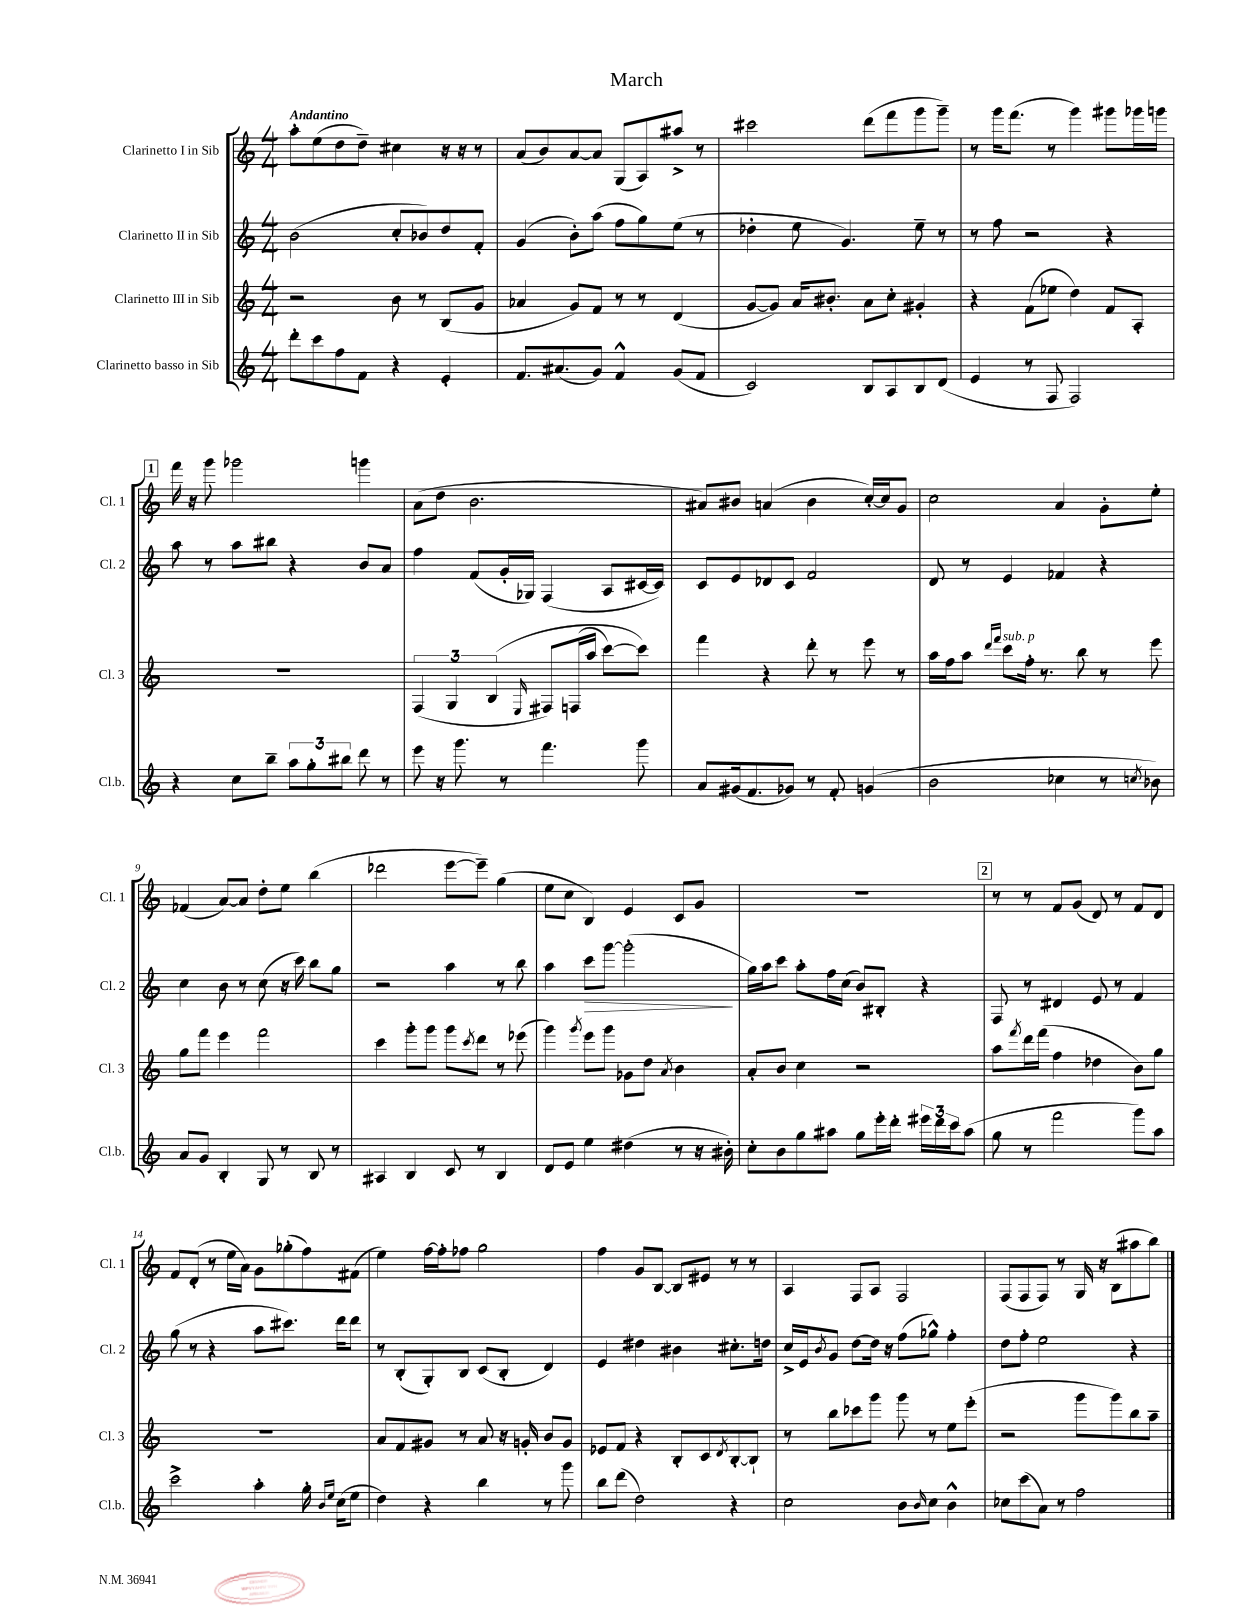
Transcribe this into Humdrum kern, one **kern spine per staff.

**kern	**kern	**kern	**kern
*staff4	*staff3	*staff2	*staff1
*clefG2	*clefG2	*clefG2	*clefG2
*k[]	*k[]	*k[]	*k[]
*M4/4	*M4/4	*M4/4	*M4/4
8ddd'	2r	(2b	8aa'
8ccc	.	.	(8ee
8ff	.	.	8dd
8f	.	.	8dd~)
4r	8b	8cc'	4cc#
.	8r	8b-)	.
4e'	(8B	8dd	16r
.	.	.	16r
.	8g	8f'	8r
=	=	=	=
8.f	4a-	(4g	(8a
.	.	.	8b)
(8.a#	.	.	.
.	8g)	8b')	[8a
8g)	8f	(8aa	8a]
4f^^	8r	8ff	(8G
.	8r	8gg)	8A)
(8g	(4d	(8ee	8aa#^
8f	.	8r	8r
=	=	=	=
2c)	[8g	4dd-'	2ccc#
.	8g])	.	.
.	16a	8ee	.
.	8.b#'	.	.
.	.	4.g)	.
8B	8a	.	(8ddd
8A	8cc'	.	8fff
8B	4g#'	8ee~	8ggg
(8d	.	8r	8ggg~)
=	=	=	=
4e	4r	8r	8r
.	.	8ff	16ggg
.	.	.	(8.fff
8r	(8f	2r	.
8F	8ee-	.	8r
2F)	4dd)	.	4ggg)
.	8f	4r	8ggg#
.	8A'	.	16ggg-
.	.	.	16ggg
=	=	=	=
4r	1r	8aa	16fff
.	.	.	16r
.	.	8r	8ggg
8cc	.	8aa	2ggg-
8bb~	.	8bb#	.
12aa	.	4r	.
12gg'	.	.	.
12bb#	.	.	.
8ddd	.	8b	4ggg
8r	.	8a	.
=	=	=	=
8eee	(6F	4ff	(8a
16r	.	.	8dd
.	6G	.	.
8.ggg	.	.	.
.	.	(8f	2.b
.	&(6B	.	.
8r	.	16g'	.
.	.	16G-)	.
.	16qqE	.	.
4.fff	8F#)	(4F	.
.	(16F	.	.
.	16aa	.	.
.	[8ccc)	8A	.
8ggg	8ccc]&)	[16c#	.
.	.	16c#])	.
=	=	=	=
8a	4fff	8c	8a#)
(16g#	.	8e	8b#
8.f	.	.	.
.	4r	8d-	(4a
8g-)	.	8c	.
8r	8ddd'	2f	4b#
8f'	8r	.	.
(4g	8eee	.	[16cc')
.	.	.	16cc]
.	8r	.	8g
=	=	=	=
2b	16aa	8d	2cc
.	16ff	.	.
.	8aa	8r	.
.	16qqddd	.	.
.	16qqfff	.	.
.	8ccc	4e	.
.	16ff'	.	.
.	8.r	.	.
4cc-	.	4f-	4a
.	8bb	.	.
8r	8r	4r	8g'
8qcc	.	.	.
8b-)	8eee	.	8ee'
=	=	=	=
8a	8gg	4cc	(4f-
8g	8fff	.	.
4B'	4eee	8b	[8a)
.	.	8r	8a]
8G	2fff	(8cc	8dd'
8r	.	16r	8ee
.	.	16ccc)	.
8B	.	8bb	(4bb
8r	.	8gg	.
=	=	=	=
4A#	4ccc	2r	2ddd-
4B	8ggg'	.	.
.	8ggg	.	.
8c	8ggg	4aa	[8eee
.	8qccc	.	.
8r	8ddd	.	8eee~])
4B	8r	8r	(4gg
.	(8eee-	8bb	.
=	=	=	=
8d	4ggg)	4aa	8ee
8e	.	.	8cc
.	8qggg	.	.
4ee	8eee	8ccc	4B)
.	8ggg	[8ggg	.
(4dd#	8g-	(2ggg']	4e
.	8dd	.	.
.	8qa	.	.
8r	4b	.	8c
16r	.	.	8g
16b#')	.	.	.
=	=	=	=
8cc'	8a'	16gg)	1r
.	.	16aa	.
8b	8b	8ccc	.
8gg	4cc	8aa'	.
8aa#	.	16ff	.
.	.	(16cc	.
8gg	2r	8b)	.
16eee'	.	8B#'	.
16ddd'	.	.	.
24eee#	.	4r	.
24ddd	.	.	.
24ccc	.	.	.
(8aa#	.	.	.
=	=	=	=
8gg	8aa	8F	8r
.	8qfff	.	.
8r	16ddd	8r	8r
.	(16fff	.	.
2fff	4ff	4d#	8f
.	.	.	(8g
.	4dd-	8e	8d)
.	.	8r	8r
8ggg)	8b)	4f	8f
8aa	8gg	.	8d
=	=	=	=
2ccc^	1r	(8gg	8f
.	.	8r	(8d'
.	.	4r	8r
.	.	.	16ee
.	.	.	16a)
4aa'	.	8aa	8g
.	.	8.ccc#)	(8gg-'
16gg'	.	.	8ff)
16qqb	.	.	.
16qqee	.	.	.
(16cc	.	16ddd	.
8ee	.	8ddd	(8f#
=	=	=	=
4dd)	8a	8r	4ee)
.	8f	(8B'	.
4r	8g#	8G')	[16ff
.	.	.	16ff']
.	8r	8B	8ff-
4bb	8a	(8c	2gg
.	16r	8B'	.
.	16g'	.	.
8r	8b	4d)	.
8ggg	8g	.	.
=	=	=	=
8bb	8e-	4e	4ff
(8ddd	8f	.	.
2dd)	4r	4dd#	8g
.	.	.	[8B
.	8B'	4b#	8B]
.	8c	.	8e#
.	8qd	.	.
4r	[8B'	8.cc#'	8r
.	8B`]	.	8r
.	.	16dd	.
=	=	=	=
2cc	8r	16cc^	4A
.	.	16e	.
.	.	8qb	.
.	8bb	8g	.
.	8ccc-	[8dd	8F
.	8ggg	16dd]	8A
.	.	16r	.
8b	8ggg	(8ff	2F
16qqb	.	.	.
8cc	8r	8gg-^^)	.
4b^^	8ee	4ff'	.
.	(8eee'	.	.
=	=	=	=
8cc-	2r	8dd	(8F
(8ccc	.	8ff'	8F
8a)	.	2ee	8F)
8r	.	.	8r
2ff	8ggg	.	16G
.	.	.	16r
.	8ggg)	.	(8B
.	8bb	4r	8aa#
.	8aa~	.	8bb)
==	==	==	==
*-	*-	*-	*-
